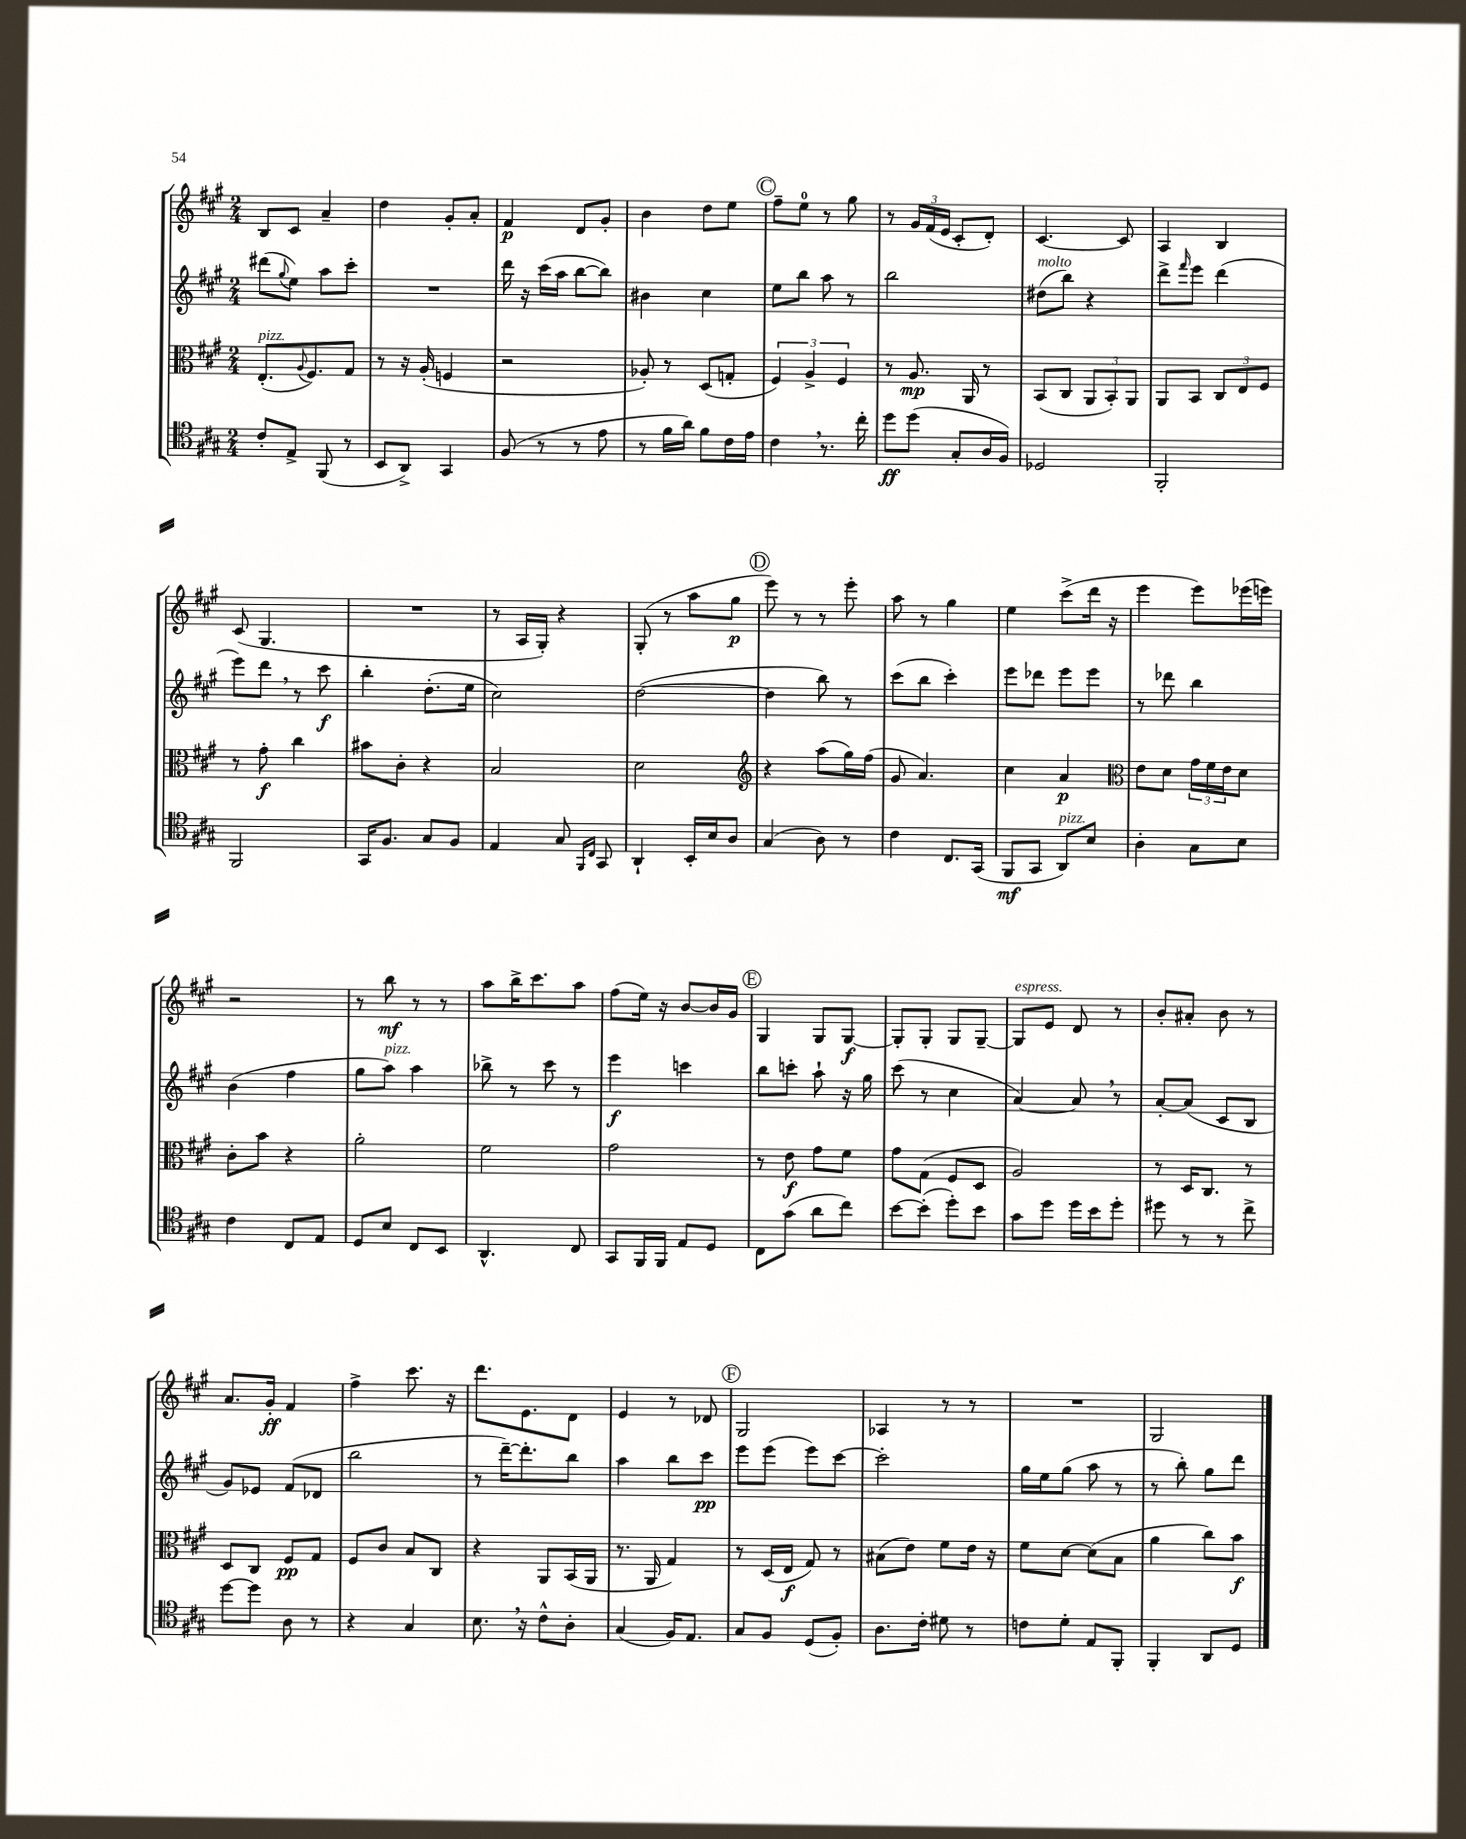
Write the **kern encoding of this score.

**kern	**kern	**kern	**kern
*staff4	*staff3	*staff2	*staff1
*clefC4	*clefC3	*clefG2	*clefG2
*k[f#c#g#]	*k[f#c#g#]	*k[f#c#g#]	*k[f#c#g#]
*M2/4	*M2/4	*M2/4	*M2/4
8c#'/L	(8.E'/L	(8ddd#\L	8B/L
.	.	8qqgg#/	.
8E^/J	.	8ee\J)	8c#/J
.	8qqA/	.	.
.	8.F#/)	.	.
(8FF#/	.	8aa\L	4a~/
8r	8G#/J	8ccc#'\J	.
=	=	=	=
8BB/L	8r	2r	4dd\
8AA^/J)	16r	.	.
.	(16A'/	.	.
4GG#/	4F/	.	8g#'/L
.	.	.	8a'/J
=	=	=	=
(8F#/	2r	16ddd\	4f#/
.	.	16r	.
8r	.	(16ccc#\LL	.
.	.	16aa\JJ	.
8r	.	[8bb\L	8d/L
8e\	.	8bb\]J)	8g#'/J
=	=	=	=
8r	8A-'/)	4b#\	4b\
16f#\LL	8r	.	.
16a\JJ)	.	.	.
8f#\L	(8D/L	4cc#\	8dd\L
16c#\L	8G'/J	.	8ee\J
16e\JJ	.	.	.
=	=	=	=
4c#\	6F#/)	8ee\L	8ff#~\L
.	.	8bb\J	8ee\J
.	6A^/	.	.
8.r	.	8aa\	8r
.	6F#/	.	.
.	.	8r	8gg#\
16cc#'\	.	.	.
=	=	=	=
8dd\L	8r	2bb\	8r
(8dd\J	8.A/	.	24g#/LL
.	.	.	(24f#/
.	.	.	24e/JJ
8G#'/L	.	.	8c#'/L
.	16AA/	.	.
16A/L	8r	.	8d'/J)
16F#/JJ)	.	.	.
=	=	=	=
2D-/	(8BB/L	(8dd#\L	[4.c#/
.	8C#/J	8bb\J)	.
.	12AA/L	4r	.
.	12BB'/)	.	.
.	.	.	8c#/]
.	12AA/J	.	.
=	=	=	=
2FF#'/	8AA/L	8ddd^\L	4A/
.	.	16qqfff#/	.
.	8BB/J	8eee\J	.
.	12C#/L	(4ddd\	4B/
.	12E/	.	.
.	12F#/J	.	.
=	=	=	=
2FF#/	8r	8eee\L)	(8c#/
.	8g#'\	8ddd\J	4.G#/
.	4cc#\	8r	.
.	.	8ccc#\	.
=	=	=	=
16GG#/LK	8b#\L	4bb'\	2r
8.F#/J	.	.	.
.	8c#'\J	.	.
8G#/L	4r	(8.dd'\L	.
8F#/J	.	.	.
.	.	16ee\Jk	.
=	=	=	=
4E/	2B/	2cc#\)	8r
.	.	.	16A/LL
.	.	.	16G#'/JJ)
8G#/	.	.	4r
16qqFF#/LL	.	.	.
16qqC#/JJ	.	.	.
8GG#/	.	.	.
=	=	=	=
4AA`/	2d\	([2dd\	(8G#'/
.	.	.	8r
16BB'/LL	.	.	8aa\L
16B/J	.	.	.
8A/J	.	.	8gg#\J
=	=	=	=
*	*clefG2	*	*
(4G#/	4r	4dd\]	8eee\)
.	.	.	8r
8A\)	(8aa\L	8bb\)	8r
8r	16gg#\L)	8r	8eee'\
.	(16ff#\JJ	.	.
=	=	=	=
4c#\	8g#/	(8ccc#\L	8aa\
.	4.a/)	8bb\J	8r
8.C#/L	.	4ccc#'\)	4gg#\
(16GG#/Jk	.	.	.
=	=	=	=
8FF#/L	4cc#\	8eee\L	4ee\
8GG#/J	.	8ddd-\J	.
8AA/L)	4a/	8eee\L	(8ccc#^\L
8B/J	.	8eee\J	16ddd\Jk
.	.	.	16r
=	=	=	=
*	*clefC3	*	*
4A'\	8e\L	8r	4eee\
.	8d\J	8ddd-\	.
8G#\L	24g#\LL	4bb\	8eee\L)
.	24f#\	.	.
.	24e\J	.	.
8B\J	8d\J	.	(16eee-\L
.	.	.	16eee\JJ)
=	=	=	=
4c#\	8c#'\L	(4b\	2r
.	8b\J	.	.
8C#/L	4r	4ff#\	.
8E/J	.	.	.
=	=	=	=
8D/L	2a'\	8gg#\L	8r
8B/J	.	8aa\J)	8bb\
8C#/L	.	4aa\	8r
8BB/J	.	.	8r
=	=	=	=
4.AA^^/	2f#\	8bb-^\	8aa\L
.	.	8r	16bb^\K
.	.	.	8.ccc#\
.	.	8ccc#\	.
8C#/	.	8r	8aa\J
=	=	=	=
8GG#/L	2g#\	4eee\	(8ff#\L
16FF#/L	.	.	16ee\Jk)
16FF#/JJ	.	.	16r
8E/L	.	4ccc\	[8b/L
8D/J	.	.	16b/]L
.	.	.	16g#/JJ
=	=	=	=
8C#\L	8r	8bb\L	4G#/
(8g#\J	8e\	8ccc'\J	.
8a\L	8g#\L	8aa`\	8G#/L
8cc#\J)	8f#\J	16r	[8G#/J
.	.	16gg#\	.
=	=	=	=
[8b\L	8g#\L	(8ccc#\	8G#'/]L
(8b'\]J	(8G#\J	8r	8G#'/J
8dd'\L)	8F#/L	4cc#\	8G#/L
8b\J	8D/J	.	[8G#~/J
=	=	=	=
8g#\L	2A/)	[4a/)	8G#/]L
8dd\J	.	.	8e/J
16dd\LL	.	8a/]	8d/
16b\J	.	.	.
8dd'\J	.	8r	8r
=	=	=	=
8dd#\	8r	[8a'/L	8b'/L
8r	16D/LK	(8a/]J	8a#'/J
.	8.C#/J	.	.
8r	.	8c#/L	8b\
8cc#^\	8r	8B/J	8r
=	=	=	=
[8dd\L	8D/L	8g#/L)	8.a/L
8dd\]J	8C#/J	8e-/J	.
.	.	.	16g#'/Jk
8A\	8F#/L	(8f#/L	4f#/
8r	8G#/J	8d-/J	.
=	=	=	=
4r	8F#/L	2bb\	4ff#^\
.	8c#/J	.	.
4G#/	8B/L	.	8.ccc#\
.	8C#/J	.	.
.	.	.	16r
=	=	=	=
8.B\	4r	8r	8.ddd\L
.	.	[16ddd~\LK)	.
16r	.	8.ddd'\]	8.e\
8c#^^\L	8AA/L	.	.
8A'\J	(16BB/L	8bb\J	8d\J
.	16AA/JJ	.	.
=	=	=	=
(4G#/	8.r	4aa\	4e/
.	16AA/	.	.
16F#/LK)	4G#/)	8bb\L	8r
8.E/J	.	.	.
.	.	8ccc#\J	8d-/
=	=	=	=
8G#/L	8r	8eee\L	2G#/
8F#/J	(16D/LL	(8eee\J	.
.	16E/JJ	.	.
(8D/L	8G#/)	8eee\L)	.
8F#'/J)	8r	[8ccc#\J	.
=	=	=	=
8.A\L	(8B#\L	2ccc#'\]	4A-/
.	8e\J)	.	.
16c#'\Jk	.	.	.
8d#\	8f#\L	.	8r
8r	16e\Jk	.	8r
.	16r	.	.
=	=	=	=
8c\L	8f#\L	16gg#\LL	2r
.	.	16ee\J	.
8d'\J	[8d\J	(8gg#\J	.
8E/L	(8d\]L	8aa\	.
8FF#'/J	8B\J	8r	.
=	=	=	=
4FF#'/	4a\	8r	2G#/
.	.	8bb'\)	.
8AA/L	8cc#\L)	8gg#\L	.
8D/J	8b\J	8ddd\J	.
==	==	==	==
*-	*-	*-	*-
